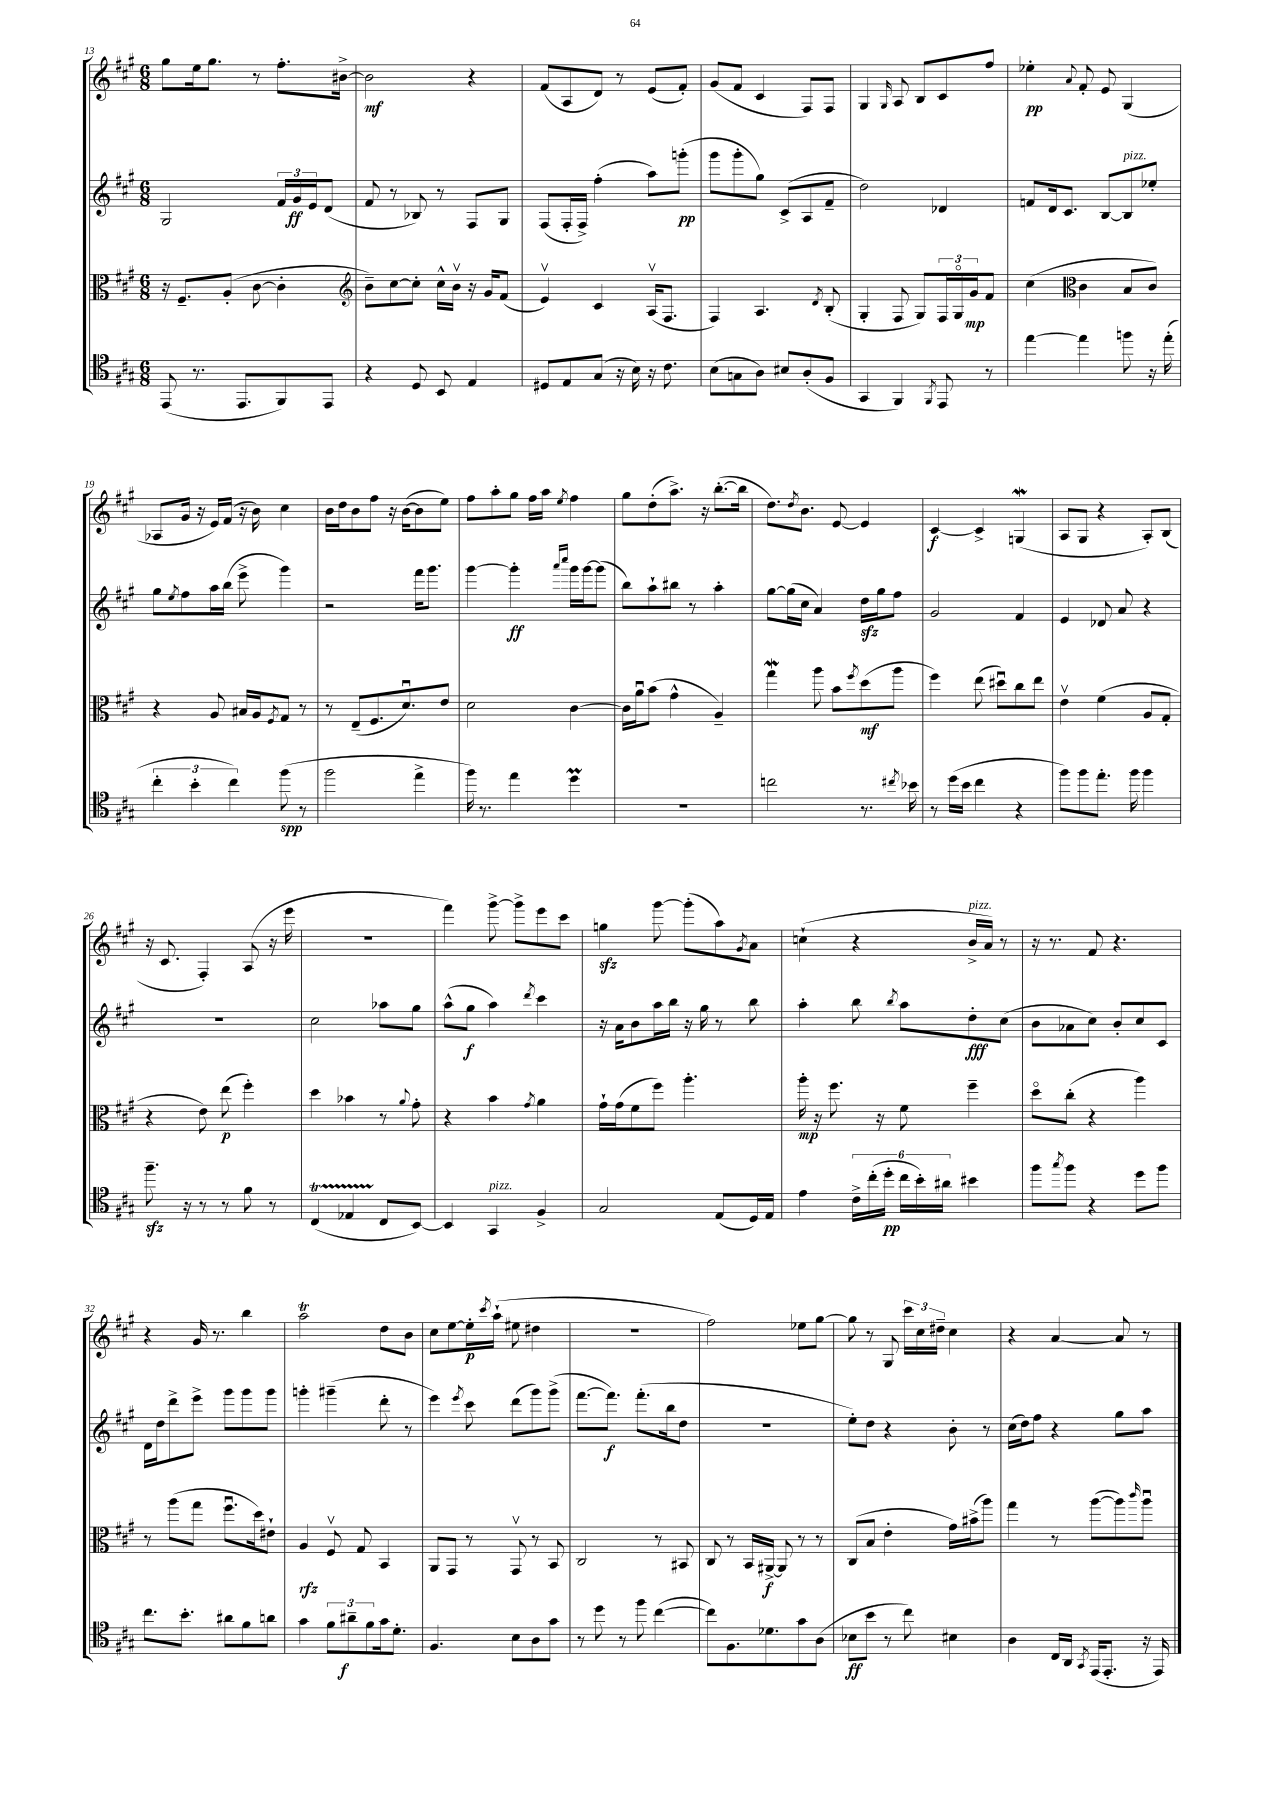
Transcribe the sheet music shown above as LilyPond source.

<<
\new StaffGroup <<
\new Staff = "s0" {
    \clef treble \key a \major \numericTimeSignature \time 6/8
    gis''8 e''16 gis''8. r8 fis''8.-. bis'16~-> |
    bis'2\mf r4 |
    fis'8( a8 d'8) r8 e'8( fis'8-.) |
    gis'8( fis'8 cis'4 fis8) fis8 |
    gis4 \grace { gis16 } a8 b8 cis'8 fis''8 |
    ees''4-.\pp \appoggiatura { a'8 } fis'8-. e'8 gis4( |
    aes8 gis'16 r16 e'16) fis'16( r16 b'16) cis''4 |
    b'16 d''16 b'8 fis''8 r16 b'16~( b'8 e''8) |
    fis''8 a''8-. gis''8 fis''16 a''16 \acciaccatura { e''8 } fis''4 |
    gis''8 d''8-.( a''8.->) r16 b''8.~-.( b''16 |
    d''8.) \acciaccatura { d''8 } b'8. e'8~ e'4 |
    cis'4~\f cis'4-> g4\mordent( |
    a8 gis8 r4 a8-.) b8( |
    r16 cis'8. fis4-.) a8( r16 e'''16 |
    R2. |
    fis'''4) gis'''8~-> gis'''8-> e'''8 cis'''8 |
    g''4\sfz gis'''8~ gis'''8-.( a''8) \acciaccatura { gis'8 } a'8 |
    c''4-!( r4 b'16->^\markup { \italic "pizz." } a'16) r8 |
    r16 r8. fis'8 r4. |
    r4 gis'16 r8. b''4 |
    a''2\trill d''8 b'8 |
    cis''8 e''8~ e''16-.\p \acciaccatura { cis'''8 } a''16-!( eis''8 dis''4 |
    R2. |
    fis''2) ees''8 gis''8~ |
    gis''8 r8 gis8 \tuplet 3/2 { cis'''16 cis''16 dis''16-- } cis''4 |
    r4 a'4~ a'8 r8 \bar "|." |
}
\new Staff = "s1" {
    \clef treble \key a \major \numericTimeSignature \time 6/8
    gis2 \tuplet 3/2 { fis'16 gis'16\ff e'16 } d'8( |
    fis'8 r8 bes8) r8 fis8 gis8 |
    fis8( fis16-. fis16->) fis''4-.( a''8) g'''8-.\pp( |
    gis'''8 gis'''8-. gis''8) cis'8->( a8 fis'8-- |
    d''2) des'4 |
    f'8 d'16 cis'8. b8~ b8^\markup { \italic "pizz." } ees''8-. |
    gis''8 \acciaccatura { e''8 } fis''8 a''16 b''16( e'''8-> gis'''4) |
    r2 fis'''16 gis'''8. |
    gis'''4~ gis'''4-.\ff \grace { a'''16 cis''''16 } gis'''16 gis'''16~ gis'''8( |
    b''8) a''8-! bis''8 r8 a''4-. |
    gis''8~ gis''16( cis''16 a'4) d''16\sfz gis''16 fis''8 |
    gis'2 fis'4 |
    e'4 des'8 a'8 r4 |
    R2. |
    cis''2 aes''8 gis''8 |
    a''8-^( gis''8\f a''4) \acciaccatura { d'''8 } cis'''4 |
    r16 a'16 b'8 a''16 b''16 r16 gis''16 r8 b''8 |
    a''4-. b''8 \acciaccatura { b''8 } a''8 d''8-.\fff cis''8( |
    b'8 aes'8 cis''8) b'8-. cis''8 cis'8 |
    d'16 d''16 d'''8-> e'''8-> gis'''8 gis'''8 gis'''8 |
    g'''4-. gis'''4--( d'''8-. r8 |
    e'''4) \acciaccatura { e'''8 } cis'''8 d'''8( gis'''8) gis'''8->( |
    fis'''8.~ fis'''8.\f) fis'''8.-.( b''16 d''8 |
    R2. |
    e''8-.) d''8 r4 b'8-. r8 |
    cis''16( d''16) fis''8 r4 gis''8 a''8 \bar "|." |
}
\new Staff = "s2" {
    \clef alto \key a \major \numericTimeSignature \time 6/8
    r16 fis8.-- a8-.( cis'8~ cis'4-. |
    \clef treble b'8--) cis''8~ cis''8-. cis''16-^ b'16\upbow r16 gis'16 fis'8( |
    e'4\upbow) cis'4 a16\upbow( fis8. |
    fis4) a4. \acciaccatura { d'8 } b8-.( |
    gis4-. fis8 gis8) \tuplet 3/2 { fis16 gis16\flageolet gis'16\mp } fis'8 |
    cis''4( \clef alto cis'4 b8 cis'8) |
    r4 a8 bis16 a16 \acciaccatura { fis8 } gis8 r8 |
    r8 e8--( fis8. d'8.\downbow) e'8 |
    d'2 cis'4~ |
    cis'16 a'16\downbow b'8( gis'4-^ a4--) |
    gis''4\mordent a''8 b'8 \acciaccatura { fis''8 } d''8\mf( a''8 |
    fis''4) e''8( dis''8\downbow) cis''8 e''8 |
    e'4\upbow fis'4( a8 gis8-. |
    r4 e'8) e''8\p( fis''4-.) |
    d''4 bes'4 r8 \appoggiatura { a'8 } gis'8-. |
    r4 b'4 \acciaccatura { gis'8 } a'4 |
    gis'16-! gis'16( fis'8 fis''8) a''4.-. |
    a''16-.\mp r16 fis''8. r16 fis'8 fis''4-- |
    d''8\flageolet cis''8-.( r4 a''4) |
    r8 a''8( gis''8 fis''8.\downbow d''16) eis'8-! |
    a4\rfz fis8\upbow gis8 b,4 |
    a,8 gis,8 r8 gis,8\upbow r8 b,8 |
    cis2 r8 bis,8 |
    cis8 r8 b,16 ais,16~->\f ais,8 r8 r8 |
    cis8( b8 e'4-. gis'16) bis'16->( a''8) |
    gis''4 r8 a''8~( a''8) \grace { cis'''16 } a''8\downbow \bar "|." |
}
\new Staff = "s3" {
    \clef tenor \key a \major \numericTimeSignature \time 6/8
    e,8( r8. e,8. fis,8) e,8 |
    r4 d8 b,8 e4 |
    dis8 e8 gis8( r16 b16) r16 cis'8. |
    b8( g8 a8) bis8 a8-.( fis8 |
    gis,4 fis,4) \acciaccatura { fis,8 } e,8 r8 |
    e''4~ e''4 f''8 r16 e''16-.( |
    \tuplet 3/2 { cis''4-. b'4-. cis''4) } fis''8\spp( r8 |
    fis''2 e''4-> |
    fis''16) r8. e''4 d''4\prall |
    R2. |
    c''2 r8. \acciaccatura { cis''8 } bes'16 |
    r8 d''16( b'16 cis''4 r4 |
    fis''8) fis''8 e''8.-. fis''16 fis''4 |
    fis''8.--\sfz r16 r8 r8 fis'8 r8 |
    cis4\startTrillSpan( ees4 cis8\stopTrillSpan b,8~) |
    b,4 gis,4^\markup { \italic "pizz." } fis4-> |
    gis2 e8( d16) e16 |
    e'4 \tuplet 6/4 { cis'16-> cis''16-.( d''16-.\pp cis''16 b'16-.) ais'16 } bis'4 |
    fis''8 \acciaccatura { gis''8 } fis''8 r4 d''8 fis''8 |
    cis''8. b'8.-. ais'8 fis'8 a'8 |
    gis'4 \tuplet 3/2 { fis'8 ais'8--\f fis'8 } gis'16 d'8.-. |
    fis4. b8 a8 gis'8 |
    r8 d''8 r8 fis''8 cis''4~( |
    cis''8) fis8. des'8. gis'8 a8( |
    bes8\ff b'8 r8 cis''8) bis4 |
    a4 cis16 a,16 \acciaccatura { gis,8 } e,16( e,8.-. r16 e,16) \bar "|." |
}
>>
>>
\layout { \context { \Score currentBarNumber = #13 } }
